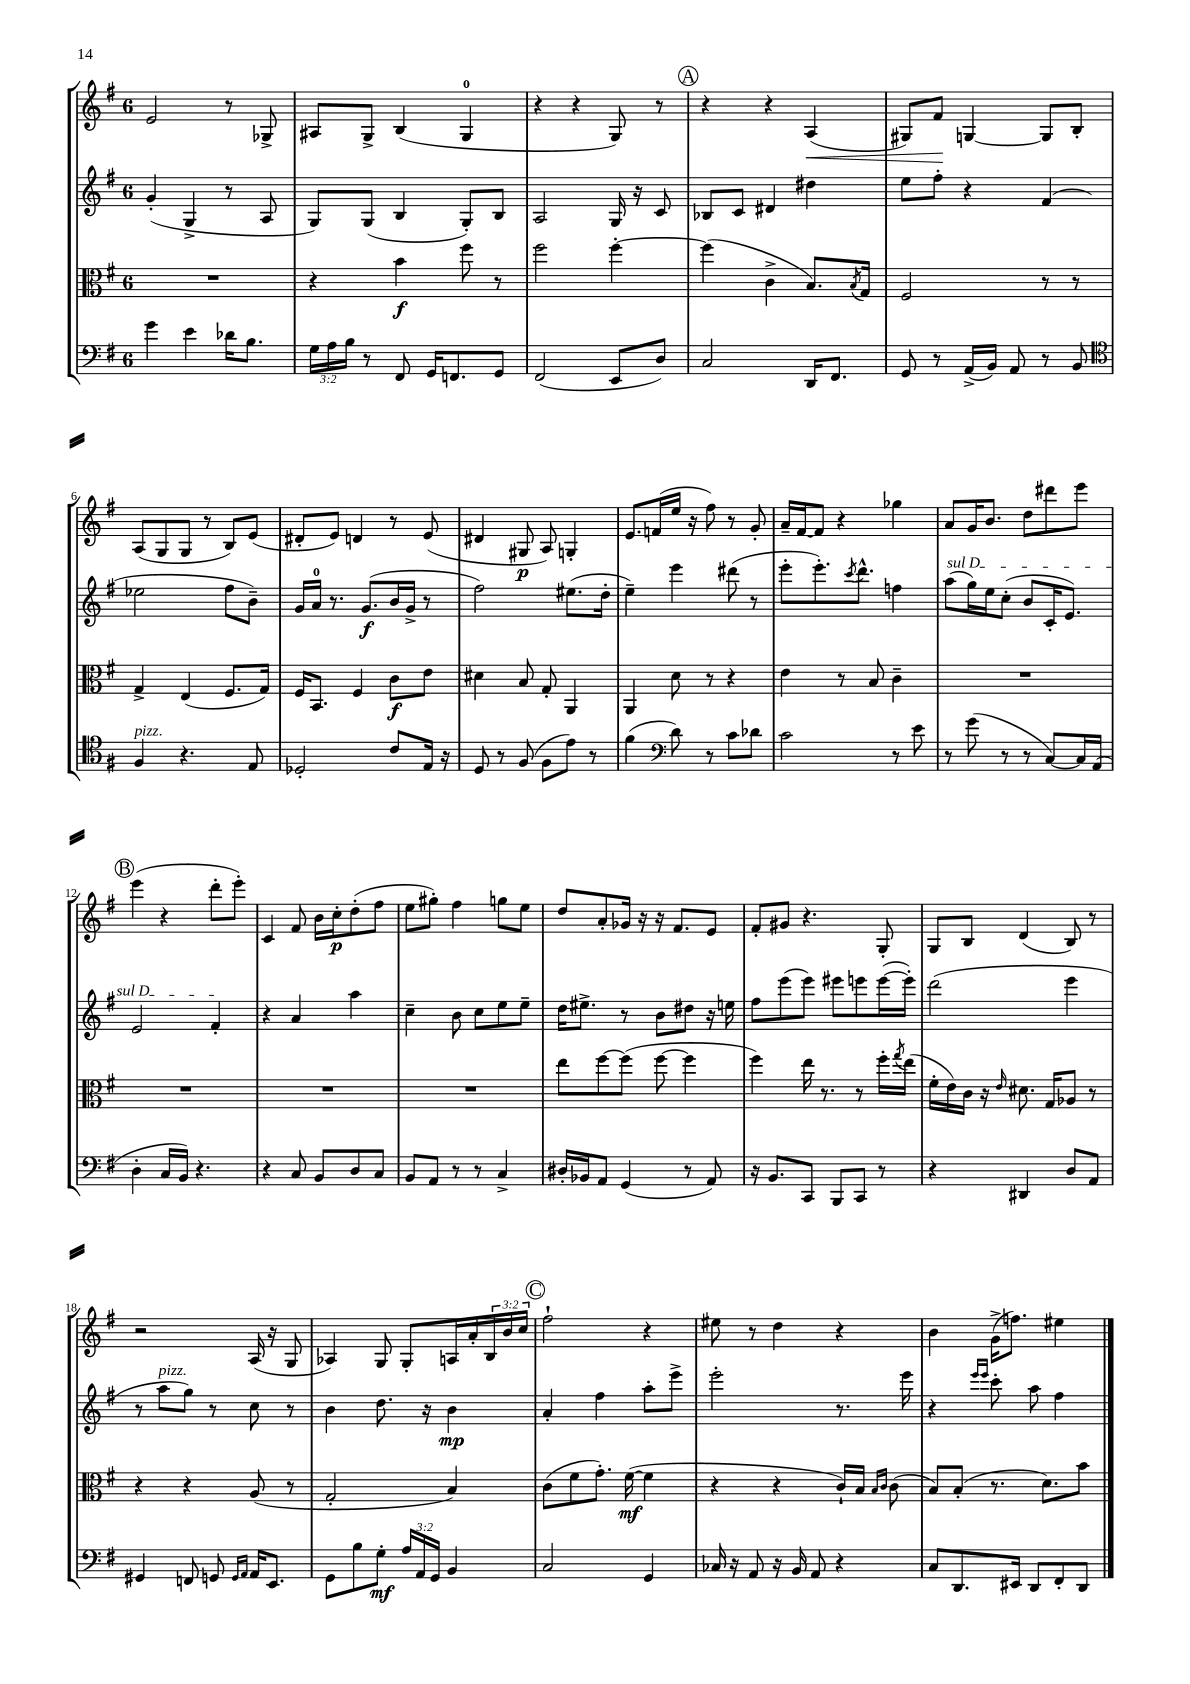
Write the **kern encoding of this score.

**kern	**kern	**kern	**kern
*staff4	*staff3	*staff2	*staff1
*clefF4	*clefC3	*clefG2	*clefG2
*k[f#]	*k[f#]	*k[f#]	*k[f#]
*M6/8	*M6/8	*M6/8	*M6/8
4g	2.r	(4g'	2e
4e	.	4G^	.
16d-	.	8r	8r
8.B	.	.	.
.	.	8A	8G-^
=	=	=	=
24G	4r	8G)	8A#
24A	.	.	.
24B	.	.	.
8r	.	(8G	8G^
8FF#	4b	4B	(4B
16GG	.	.	.
8.FF	.	.	.
.	8ff#	8G')	4G
8GG	8r	8B	.
=	=	=	=
(2FF#	2ff#	2A	4r
.	.	.	4r
8EE	[4ff#'	16G	8G)
.	.	16r	.
8D)	.	8c	8r
=	=	=	=
2C	(4ff#]	8B-	4r
.	.	8c	.
.	4c^	4d#	4r
16DD	8.B)	4dd#	(4A
8.FF#	.	.	.
.	8qB	.	.
.	16G	.	.
=	=	=	=
8GG	2F#	8ee	8G#)
8r	.	8ff#'	8f#
(16AA^	.	4r	[4G
16BB)	.	.	.
8AA	.	.	.
8r	8r	(4f#	8G]
8BB	8r	.	8B'
=	=	=	=
*clefC4	*	*	*
4F#	4G^	2ee-	(8A
.	.	.	8G
4.r	(4E	.	8G
.	.	.	8r
.	8.F#	8ff#	8B)
8E	.	8b~)	(8e
.	16G)	.	.
=	=	=	=
2D-'	16F#	16g	8d#'
.	8.BB	16a	.
.	.	8.r	8e)
.	4F#	.	4d
.	.	(8.g	.
8c	8c	16b	8r
.	.	16g^	.
16E	8e	8r	(8e
16r	.	.	.
=	=	=	=
8D	4d#	2ff#)	4d#
8r	.	.	.
(8F#	8B	.	8G#
8F#	8G'	.	8A)
8e)	4AA	(8.ee#	4G'
8r	.	.	.
.	.	16dd'	.
=	=	=	=
(4f#	4AA	4ee~)	8.e
.	.	.	(16f
*clefF4	*	*	*
8d)	8d	4eee	16ee
.	.	.	16r
8r	8r	.	8ff#)
8c	4r	(8ddd#	8r
8d-	.	8r	8g'
=	=	=	=
2c	4e	8eee'	16a~
.	.	.	[16f#
.	.	8.eee')	8f#]
.	8r	.	4r
.	.	8qccc	.
.	.	8.ddd^^	.
.	8B	.	.
8r	4c~	4ff	4gg-
8e	.	.	.
=	=	=	=
8r	2.r	(8aa	8a
(8g	.	16gg)	16g
.	.	16ee	8.b
8r	.	(8cc'	.
8r	.	8b	8dd
[8C)	.	16c'	8ddd#
.	.	8.e)	.
16C]	.	.	8eee
(16AA	.	.	.
=	=	=	=
4D'	2.r	2e	(4eee
16C	.	.	4r
16BB)	.	.	.
4.r	.	.	.
.	.	4f#'	8ddd'
.	.	.	8eee')
=	=	=	=
4r	2.r	4r	4c
8C	.	4a	8f#
8BB	.	.	16b
.	.	.	16cc'
8D	.	4aa	(8dd'
8C	.	.	8ff#
=	=	=	=
8BB	2.r	4cc~	8ee
8AA	.	.	8gg#')
8r	.	8b	4ff#
8r	.	8cc	.
4C^	.	8ee	8gg
.	.	8ee~	8ee
=	=	=	=
16D#'	8ee	16dd	8dd
16BB-	.	8.ee#^	.
8AA	[8ff#	.	8a'
(4GG	(8ff#]	8r	16g-
.	.	.	16r
.	[8ff#	8b	16r
.	.	.	8.f#
8r	4ff#]	8dd#	.
8AA)	.	16r	8e
.	.	16ee	.
=	=	=	=
16r	4ff#)	8ff#	8f#'
8.BB	.	.	.
.	.	(8eee	8g#
8CC	16ee	8eee)	4.r
.	8.r	.	.
8BBB	.	8eee#	.
8CC	8r	8eee	.
8r	16ff#'	([16eee	8G'
.	8qgg	.	.
.	(16ee	16eee'])	.
=	=	=	=
4r	16f#'	(2ddd	8G
.	16e)	.	.
.	16c	.	8B
.	16r	.	.
.	16qqe	.	.
4DD#	8.d#	.	(4d
.	16G	.	.
8D	8A-	4eee	8B)
8AA	8r	.	8r
=	=	=	=
4GG#	4r	8r	2r
.	.	8aa	.
8FF	4r	8gg)	.
8GG	.	8r	.
16qqGG	.	.	.
16qqAA	.	.	.
16AA	(8A	8cc	(16A
8.EE	.	.	16r
.	8r	8r	8G
=	=	=	=
8GG	2G'	4b	4A-)
8B	.	.	.
8G'	.	8.dd	8G
24A	.	.	8G'
24AA	.	.	.
.	.	16r	.
24GG	.	.	.
4BB	4B)	4b	16A
.	.	.	16a'
.	.	.	24B
.	.	.	24b
.	.	.	24cc
=	=	=	=
2C	(8c	4a'	2ff#`
.	8f#	.	.
.	8.g')	4ff#	.
.	([16f#	.	.
4GG	4f#]	8aa'	4r
.	.	8eee^	.
=	=	=	=
16C-	4r	2eee'	8ee#
16r	.	.	.
8AA	.	.	8r
16r	4r	.	4dd
16BB	.	.	.
8AA	.	.	.
4r	16c`)	8.r	4r
.	16B	.	.
.	16qqB	.	.
.	16qqc	.	.
.	(8c	.	.
.	.	16eee	.
=	=	=	=
8C	8B)	4r	4b
8.DD	(8B'	.	.
.	.	16qqeee	.
.	.	16qqeee	.
.	8.r	8ccc'	(16g^
16EE#	.	.	8.ff)
8DD	.	8aa	.
.	8.d)	.	.
8FF#'	.	4ff#	4ee#
8DD	8b	.	.
==	==	==	==
*-	*-	*-	*-
